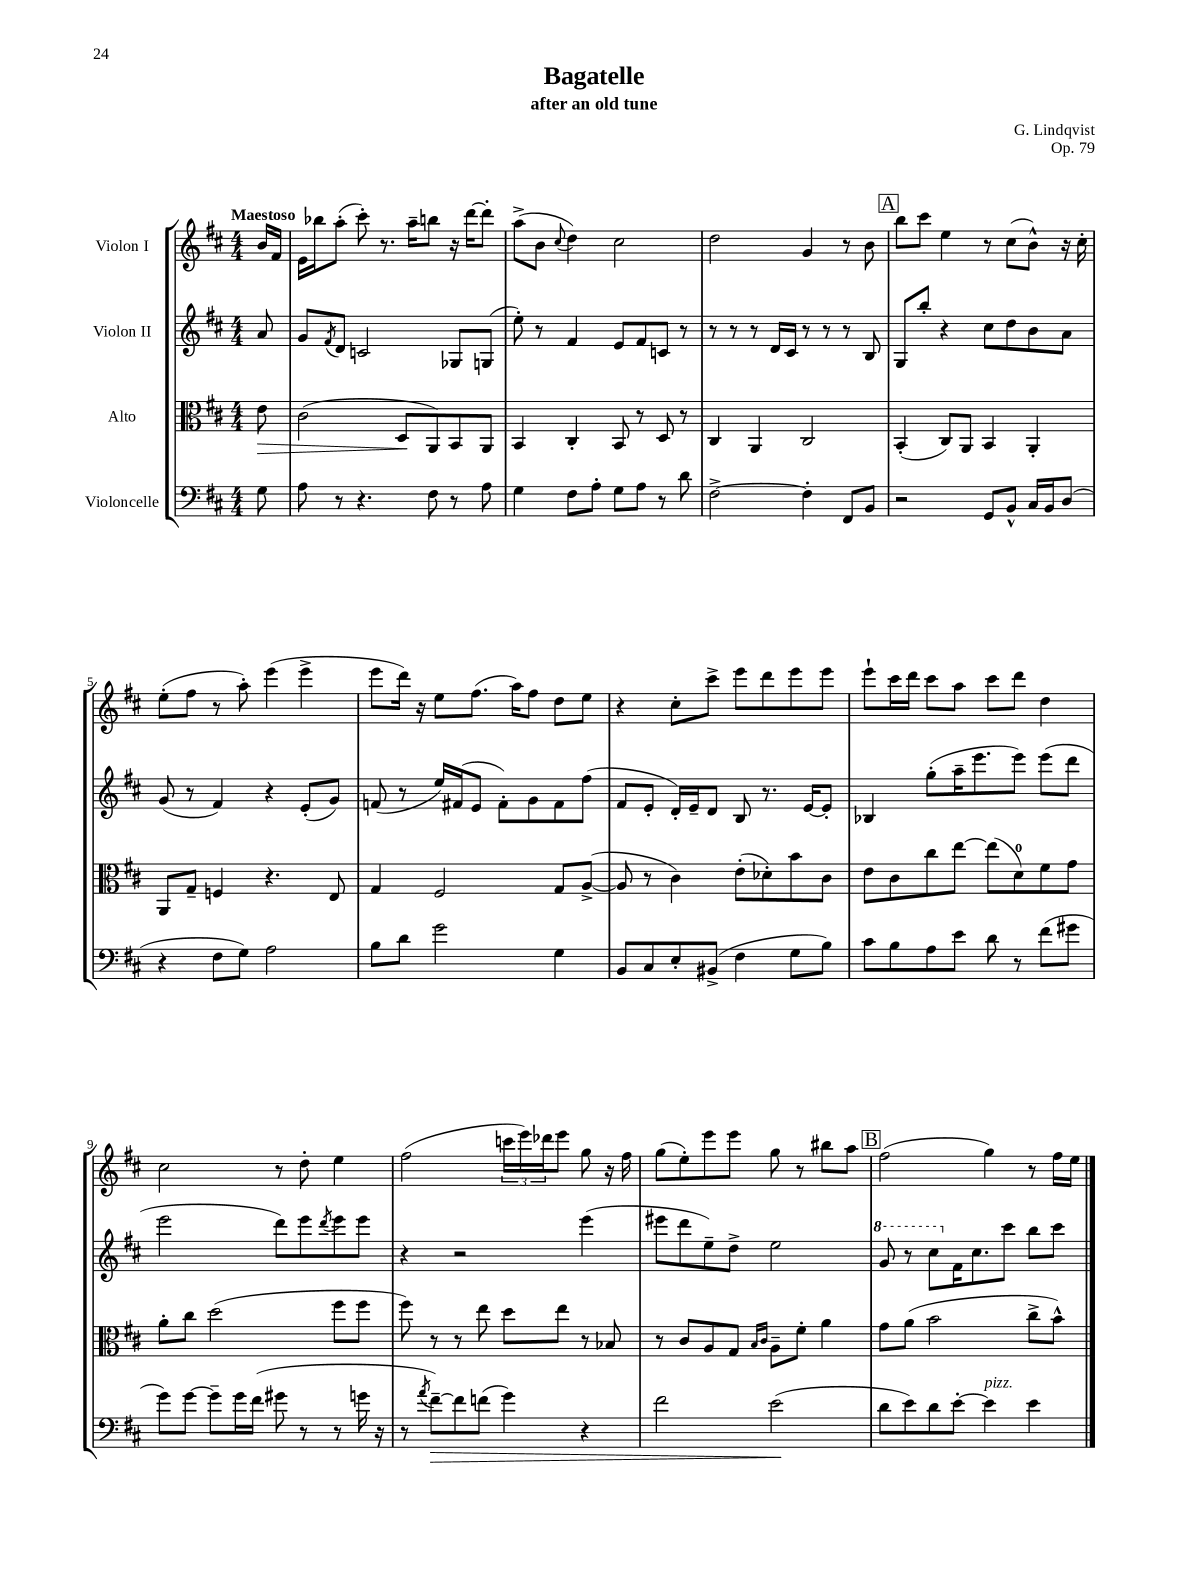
\header { title = "Bagatelle" composer = "G. Lindqvist" subtitle = "after an old tune" opus = "Op. 79" }
<<
\new StaffGroup <<
\new Staff = "s0" \with { instrumentName = "Violon I" } {
    \clef treble \key d \major \numericTimeSignature \time 4/4 \partial 8 \tempo "Maestoso"
    b'16 fis'16 |
    e'16 bes''16 a''8-.( cis'''8-.) r8. a''16-- b''8 r16 d'''16~ d'''8-. |
    a''8->( b'8 \appoggiatura { cis''8 } d''4) cis''2 |
    d''2 g'4 r8 b'8 |
    \mark \markup { \box "A" } b''8 cis'''8 e''4 r8 cis''8( b'8-^) r16 cis''16-. |
    e''8-.( fis''8 r8 a''8-.) e'''4( e'''4-> |
    e'''8 d'''16) r16 e''8 fis''8.( a''16) fis''8 d''8 e''8 |
    r4 cis''8-. cis'''8-> e'''8 d'''8 e'''8 e'''8 |
    e'''8-! cis'''16 d'''16 cis'''8 a''8 cis'''8 d'''8 d''4 |
    cis''2 r8 d''8-. e''4 |
    fis''2( \tuplet 3/2 { c'''16 e'''16) des'''16 } e'''8 g''8 r16 fis''16 |
    g''8( e''8-.) e'''8 e'''8 g''8 r8 bis''8 a''8 |
    \mark \markup { \box "B" } fis''2( g''4) r8 fis''16 e''16 \bar "|." |
}
\new Staff = "s1" \with { instrumentName = "Violon II" } {
    \clef treble \key d \major \numericTimeSignature \time 4/4 \partial 8
    a'8 |
    g'8 \acciaccatura { fis'8 } d'8 c'2 ges8 g8( |
    e''8-.) r8 fis'4 e'8 fis'8 c'8 r8 |
    r8 r8 r8 d'16 cis'16 r8 r8 r8 b8 |
    \mark \markup { \box "A" } g8 b''8-. r4 cis''8 d''8 b'8 a'8 |
    g'8( r8 fis'4) r4 e'8-.( g'8) |
    f'8( r8 e''16) fis'16( e'8 fis'8-.) g'8 fis'8 fis''8( |
    fis'8 e'8-. d'16-.) e'16-- d'8 b8 r8. e'16~ e'8-. |
    bes4 g''8-.( a''16-- e'''8. e'''8) e'''8( d'''8 |
    e'''2 d'''8) e'''8 \acciaccatura { d'''8 } e'''8 e'''8 |
    r4 r2 e'''4( |
    eis'''8 d'''8 e''8--) d''8-> e''2 |
    \mark \markup { \box "B" } \ottava #1 g''8 r8 cis'''8 \ottava #0 fis'16 cis''8. cis'''8 b''8 cis'''8 \bar "|." |
}
\new Staff = "s2" \with { instrumentName = "Alto" } {
    \clef alto \key d \major \numericTimeSignature \time 4/4 \partial 8
    e'8\> |
    cis'2( d8\! a,8) b,8 a,8 |
    b,4 cis4-. b,8 r8 d8 r8 |
    cis4 a,4 cis2 |
    \mark \markup { \box "A" } b,4-.( cis8) a,8 b,4 a,4-. |
    a,8 g8-- f4 r4. e8 |
    g4 fis2 g8 a8~->( |
    a8 r8 cis'4) e'8-.( des'8-.) b'8 cis'8 |
    e'8 cis'8 cis''8 e''8~ e''8( d'8-0) fis'8 g'8 |
    a'8-. cis''8 d''2( fis''8 fis''8 |
    fis''8) r8 r8 e''8 d''8 e''8 r8 bes8 |
    r8 cis'8 a8 g8 \grace { b16 cis'16 } a8-- fis'8-. a'4 |
    \mark \markup { \box "B" } g'8 a'8( b'2 cis''8-> b'8-^) \bar "|." |
}
\new Staff = "s3" \with { instrumentName = "Violoncelle" } {
    \clef bass \key d \major \numericTimeSignature \time 4/4 \partial 8
    g8 |
    a8 r8 r4. fis8 r8 a8 |
    g4 fis8 a8-. g8 a8 r8 d'8 |
    fis2~-> fis4-. fis,8 b,8 |
    \mark \markup { \box "A" } r2 g,8 b,8-^ cis16 b,16 d8( |
    r4 fis8 g8) a2 |
    b8 d'8 g'2 g4 |
    b,8 cis8 e8-. bis,8->( fis4 g8 b8) |
    cis'8 b8 a8 e'8 d'8 r8 fis'8( gis'8 |
    g'8) g'8~ g'8-- g'16 fis'16( gis'8 r8 r8 g'16 r16 |
    r8 \acciaccatura { a'8 } fis'8~--\>) fis'8 f'8( g'4) r4 |
    fis'2 e'2\!( |
    \mark \markup { \box "B" } d'8 e'8) d'8 e'8~-. e'4^\markup { \italic "pizz." } e'4 \bar "|." |
}
>>
>>
